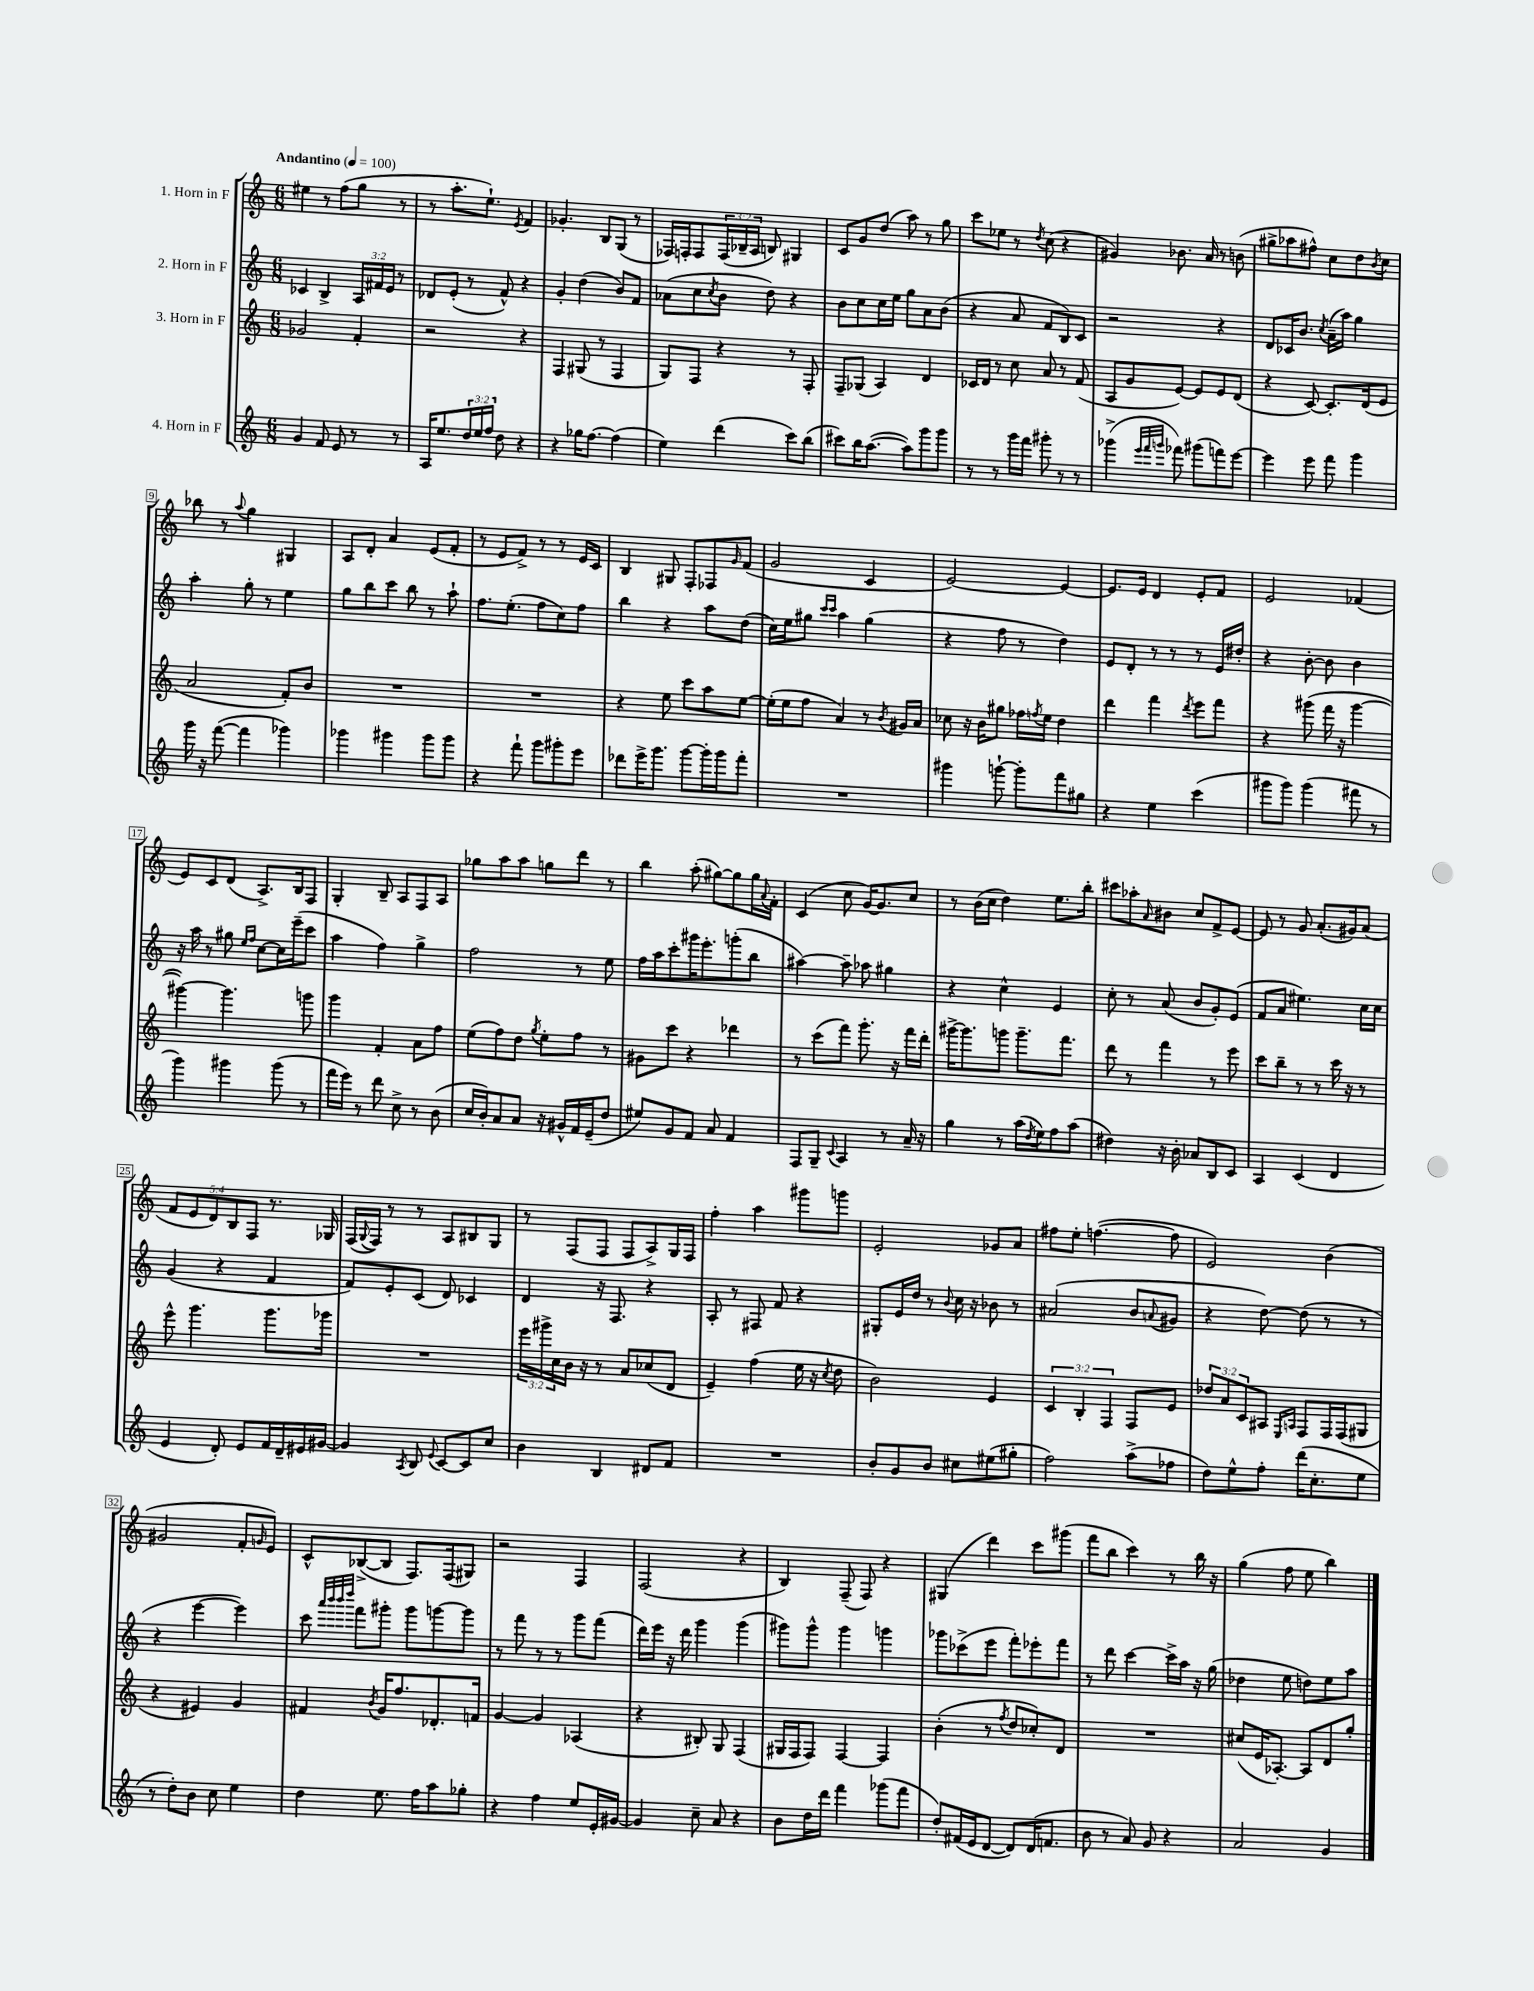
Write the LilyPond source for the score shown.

<<
\new StaffGroup <<
\new Staff = "s0" \with { instrumentName = "1. Horn in F" } {
    \clef treble \key c \major \numericTimeSignature \time 6/8 \override Staff.TupletNumber.text = #tuplet-number::calc-fraction-text \tempo "Andantino" 4 = 100
    eis''4 r8 f''8( g''8 r8 |
    r8 a''8.-. e''8.-!) \acciaccatura { e'8 } f'4 |
    ges'4.-. b8 g8( r8 |
    fes16) f16-. f8 \tuplet 3/2 { f16( bes16-- a16 } b8) gis4 |
    c'8 g'8 d''8( a''8) r8 g''8 |
    c'''8 ees''8 r8 \acciaccatura { d''8 } c''8( r4 |
    gis'4) bes'8. a'16 r8 b'8( |
    gis''8-> aes''8 fis''8-^) c''8 d''8 \acciaccatura { b'8 } c''8 |
    bes''8 r8 \appoggiatura { a''8 } g''4 gis4 |
    a8 d'8-. a'4 e'8( f'8-. |
    r8 e'8 f'8->) r8 r8 e'16 c'16 |
    b4 gis8 f8-. fes8 \grace { g'16 } f'8( |
    g'2 c'4 |
    e'2~) e'4~ |
    e'8. e'16 d'4 e'8-. f'8 |
    e'2 fes'4( |
    e'8) c'8 d'8( a8.->) b16 f8 |
    g4-. b8-- a8 f8 a8 |
    ges''8 a''8 a''8 g''8 d'''8 r8 |
    b''4 a''8-.( gis''8~) gis''8 gis''16 \appoggiatura { a'8 } f'16-. |
    c'4( c''8 g'16~) g'8. c''8 |
    r8 b'16( c''16 d''4) e''8. b''16-. |
    cis'''8 aes''8-. \grace { a'16 } bis'8 c''8 f'8-> e'8~ |
    e'8 r8 g'8 a'8.-.( gis'16) a'8( |
    \tuplet 5/4 { f'8 e'8 d'8) b8 f8 } r8. ges16 |
    f16( \appoggiatura { g8 } f16) r8 r8 a8 bis8 g8 |
    r8 f8( f8 f8 a8->) g16 f16 |
    f''4-. a''4 gis'''8 g'''8 |
    e'2-. ges'8 a'8 |
    fis''8 e''8-. f''4.~( f''8 |
    e'2) b'4( |
    gis'2 f'8-. \grace { g'16 } e'8) |
    c'8-^ bes8~->( bes8 f8.) f16( gis8) |
    r2 f4 |
    f2( r4 |
    b4) f8--( f8) r4 |
    gis4( d'''4) c'''8 gis'''8( |
    f'''8 b''8 c'''4) r8 b''16 r16 |
    g''4( f''8 e''8 b''4) \bar "|." |
}
\new Staff = "s1" \with { instrumentName = "2. Horn in F" } {
    \clef treble \key c \major \numericTimeSignature \time 6/8 \override Staff.TupletNumber.text = #tuplet-number::calc-fraction-text
    ces'4 b4-> \tuplet 3/2 { a16 fis'16 e'16 } r8 |
    des'8 e'8-.( r8 f'8-^) r4 |
    g'4-. d''4( b'8) f'8 |
    aes'8( c''8 \acciaccatura { c''8 } b'8 d''8) r4 |
    b'8 c''8 c''16 e''16 g''8 a'8 b'8( |
    r4 a'8 f'8 b8) c'8 |
    r2 r4 |
    d'8 ces'16 b'8. \acciaccatura { c''8 } a'16--( a''16) g''4 |
    a''4-. g''8-. r8 e''4 |
    g''8 b''8 c'''8 b''8 r8 a''8-! |
    f''8. e''8.-.( f''8 c''8) f''8 |
    b''4 r4 a''8 d''8( |
    c''16) e''16 gis''8 \grace { c'''16 c'''16 } a''4 gis''4( |
    r4 f''8 r8 d''4) |
    e'8 d'8-. r8 r8 r8 e'16 dis''16-. |
    r4 b'8~-. b'8 b'4 |
    r16 a''16 r8 gis''8 \grace { e''16 f''16 } c''8~ c''16 e'''16--( c'''8 |
    a''4 f''4) g''4-> |
    f''2 r8 e''8 |
    f''16 a''16 c'''8-. gis'''16 e'''8.-. g'''8-.( b''8 |
    ais''4~) ais''8-- aes''8 gis''4 |
    r4 c''4-^ e'4 |
    c''8-. r8 a'8( b'8 g'8-.) e'8( |
    f'8 a'8 eis''4.) c''16 c''16 |
    g'4( r4 f'4 |
    f'8) e'8-. c'8( d'8) ces'4 |
    d'4 r16 f8. r4 |
    a8-. r8 fis8 f'8 r4 |
    gis8-. e'16 d''16 r8 \appoggiatura { b'8 } c''16 r16 bes'8 r8 |
    ais'2( b'8 \appoggiatura { a'8 } gis'8 |
    r4 d''8~) d''8( r8 r8 |
    r4 e'''4~ e'''4) |
    c'''8 \grace { a'''32 b'''32 b'''32 d''''32 } f'''8 gis'''8-. gis'''8 g'''8~ g'''8 |
    r8 f'''8 r8 r8 g'''8 f'''8( |
    d'''16) e'''16 r16 d'''16 g'''4 g'''4( |
    gis'''8) gis'''8-^ gis'''4 g'''4 |
    ges'''8 ces'''8->( e'''8 f'''8-.) ees'''8-. f'''8 |
    r8 d'''8 c'''4~ c'''16-> a''16 r16 g''16( |
    des''4 e''8 d''8) e''8 a''8 \bar "|." |
}
\new Staff = "s2" \with { instrumentName = "3. Horn in F" } {
    \clef treble \key c \major \numericTimeSignature \time 6/8 \override Staff.TupletNumber.text = #tuplet-number::calc-fraction-text
    ges'2 f'4-. |
    r2 r4 |
    f4 gis8( r8 f4 |
    g8) f8 r4 r8 f8-. |
    f8-- ges8( a4) d'4 |
    ces'16 d'16 r8 c''8 a'8 r8 f'8( |
    a8 g'8 e'8~) e'8 e'8 d'8( |
    r4 c'8~) c'8.-. d'16( e'8 |
    a'2 f'8-.) b'8 |
    R2. |
    R2. |
    r4 e''8 c'''8 a''8 e''8~ |
    e''16-.( e''16 f''8 a'4) r8 \acciaccatura { b'8 } gis'16 a'16 |
    ces''8 r16 b'16 gis''8 fes''16 \acciaccatura { f''8 } e''16 d''4 |
    d'''4 f'''4 \acciaccatura { d'''8 } e'''8 f'''8 |
    r4 gis'''8( f'''16 r16 gis'''4~ |
    gis'''4~) gis'''4. g'''8 |
    g'''4 f'4-. a'8 f''8 |
    e''8( f''8) d''8 \acciaccatura { g''8 } e''8-. f''8 r8 |
    gis'8 c'''8 r4 des'''4 |
    r8 c'''8( f'''8) g'''8.-. r16 f'''16 d'''16-. |
    gis'''16~-> gis'''8. g'''8 g'''8.-- f'''8. |
    d'''8 r8 f'''4 r8 e'''8 |
    c'''8 b''8-- r8 r8 c'''16 r16 r8 |
    e'''8-^ g'''4. g'''8. ges'''16 |
    R2. |
    \tuplet 3/2 { e'''16 gis'''16-> c''16 } b'16 r16 r8 a'8 ces''8( d'8 |
    e'4--) f''4( e''16 r16 \acciaccatura { c''8 } d''8 |
    b'2) e'4 |
    \tuplet 3/2 { c'4 b4-. f4 } f8 e'8 |
    \tuplet 3/2 { des''8 a'8 c'8 } ais8 \grace { e16 a16 } f8 f16 f16( gis8 |
    r4 eis'4) g'4 |
    fis'4 \acciaccatura { b'8 } g'16 f''8. des'8.-. f'16 |
    g'4~ g'4 aes4( |
    r4 bis8-.) g8 f4( |
    gis16 f16 f8) f4~ f4 |
    b'4-.( r8 \acciaccatura { f''8 } d''8 ces''8-.) d'8 |
    R2. |
    cis''8( e'16 aes8.~-.) aes8 d'8 g''8-. \bar "|." |
}
\new Staff = "s3" \with { instrumentName = "4. Horn in F" } {
    \clef treble \key c \major \numericTimeSignature \time 6/8 \override Staff.TupletNumber.text = #tuplet-number::calc-fraction-text
    g'4 f'8 e'8 r8 r8 |
    a16 e''8. \tuplet 3/2 { d''16 e''16 f''16 } d''8 r4 |
    r4 ges''16 f''8.~ f''4( |
    e''4) d'''4( c'''8) b''8( |
    cis'''8) b''16 a''8.~( a''8) g'''8 g'''8 |
    r8 r8 g'''16 f'''16 gis'''8-. r8 r8 |
    ges'''4->( \grace { e'''32 f'''32 g'''32 } fes'''8) gis'''8( f'''8) e'''8~ |
    e'''4 e'''8 f'''8 g'''4 |
    g'''16 r16 f'''8~( f'''4 ges'''4) |
    ges'''4 gis'''4 gis'''8 gis'''8 |
    r4 f'''8-! g'''8 gis'''8-. e'''8 |
    des'''8 e'''16-> g'''8. g'''8~ g'''16-. g'''16 f'''8-. |
    R2. |
    gis'''4 g'''8~-! g'''8-. f'''8 gis''8 |
    r4 e''4 c'''4( |
    gis'''8 gis'''8) gis'''4( fis'''8 r8 |
    g'''4) gis'''4 gis'''8( r8 |
    f'''16 e'''16) r8 d'''8 c''8-> r8 b'8( |
    c''16 b'16-.) a'8 a'8 r16 gis'16-^ f'16 e'16--( d''8 |
    eis''8) g'8 f'8 a'8 f'4 |
    f8 g8-- \appoggiatura { c'8 } a4 r8 a'16-- r16 |
    g''4 r8 a''16( \acciaccatura { d''8 } e''16) f''8 a''8( |
    dis''4) r16 b'16-. aes'8 b8 c'8 |
    a4 c'4( d'4 |
    e'4 d'8-.) e'8 f'16 d'16-- eis'16 gis'16~ |
    gis'4 \acciaccatura { a8 } b8 \appoggiatura { e'8 } c'8~ c'8 c''8 |
    b'4 b4 dis'8 f'8 |
    R2. |
    b'8-. g'8 b'8 cis''8 eis''8( gis''8-. |
    f''2) a''8->( fes''8 |
    d''8) e''8-^ f''8-. d'''16( c''8.-. e''8 |
    r8 d''8-.) b'8 c''8 e''4 |
    d''4 e''8. f''16 a''8 ges''8-. |
    r4 f''4 e''8 e'16-. gis'16~ |
    gis'4 c''8-- a'8 r4 |
    b'8 d''16 d'''16 f'''4 ges'''8( f'''8 |
    d''8-.) fis'16( e'16 d'8~ d'8) d'16( f'8. |
    b'8 r8 a'8) g'8 r4 |
    a'2 g'4 \bar "|." |
}
>>
>>
\layout { \context { \Score \override BarNumber.stencil = #(make-stencil-boxer 0.1 0.3 ly:text-interface::print) } }
